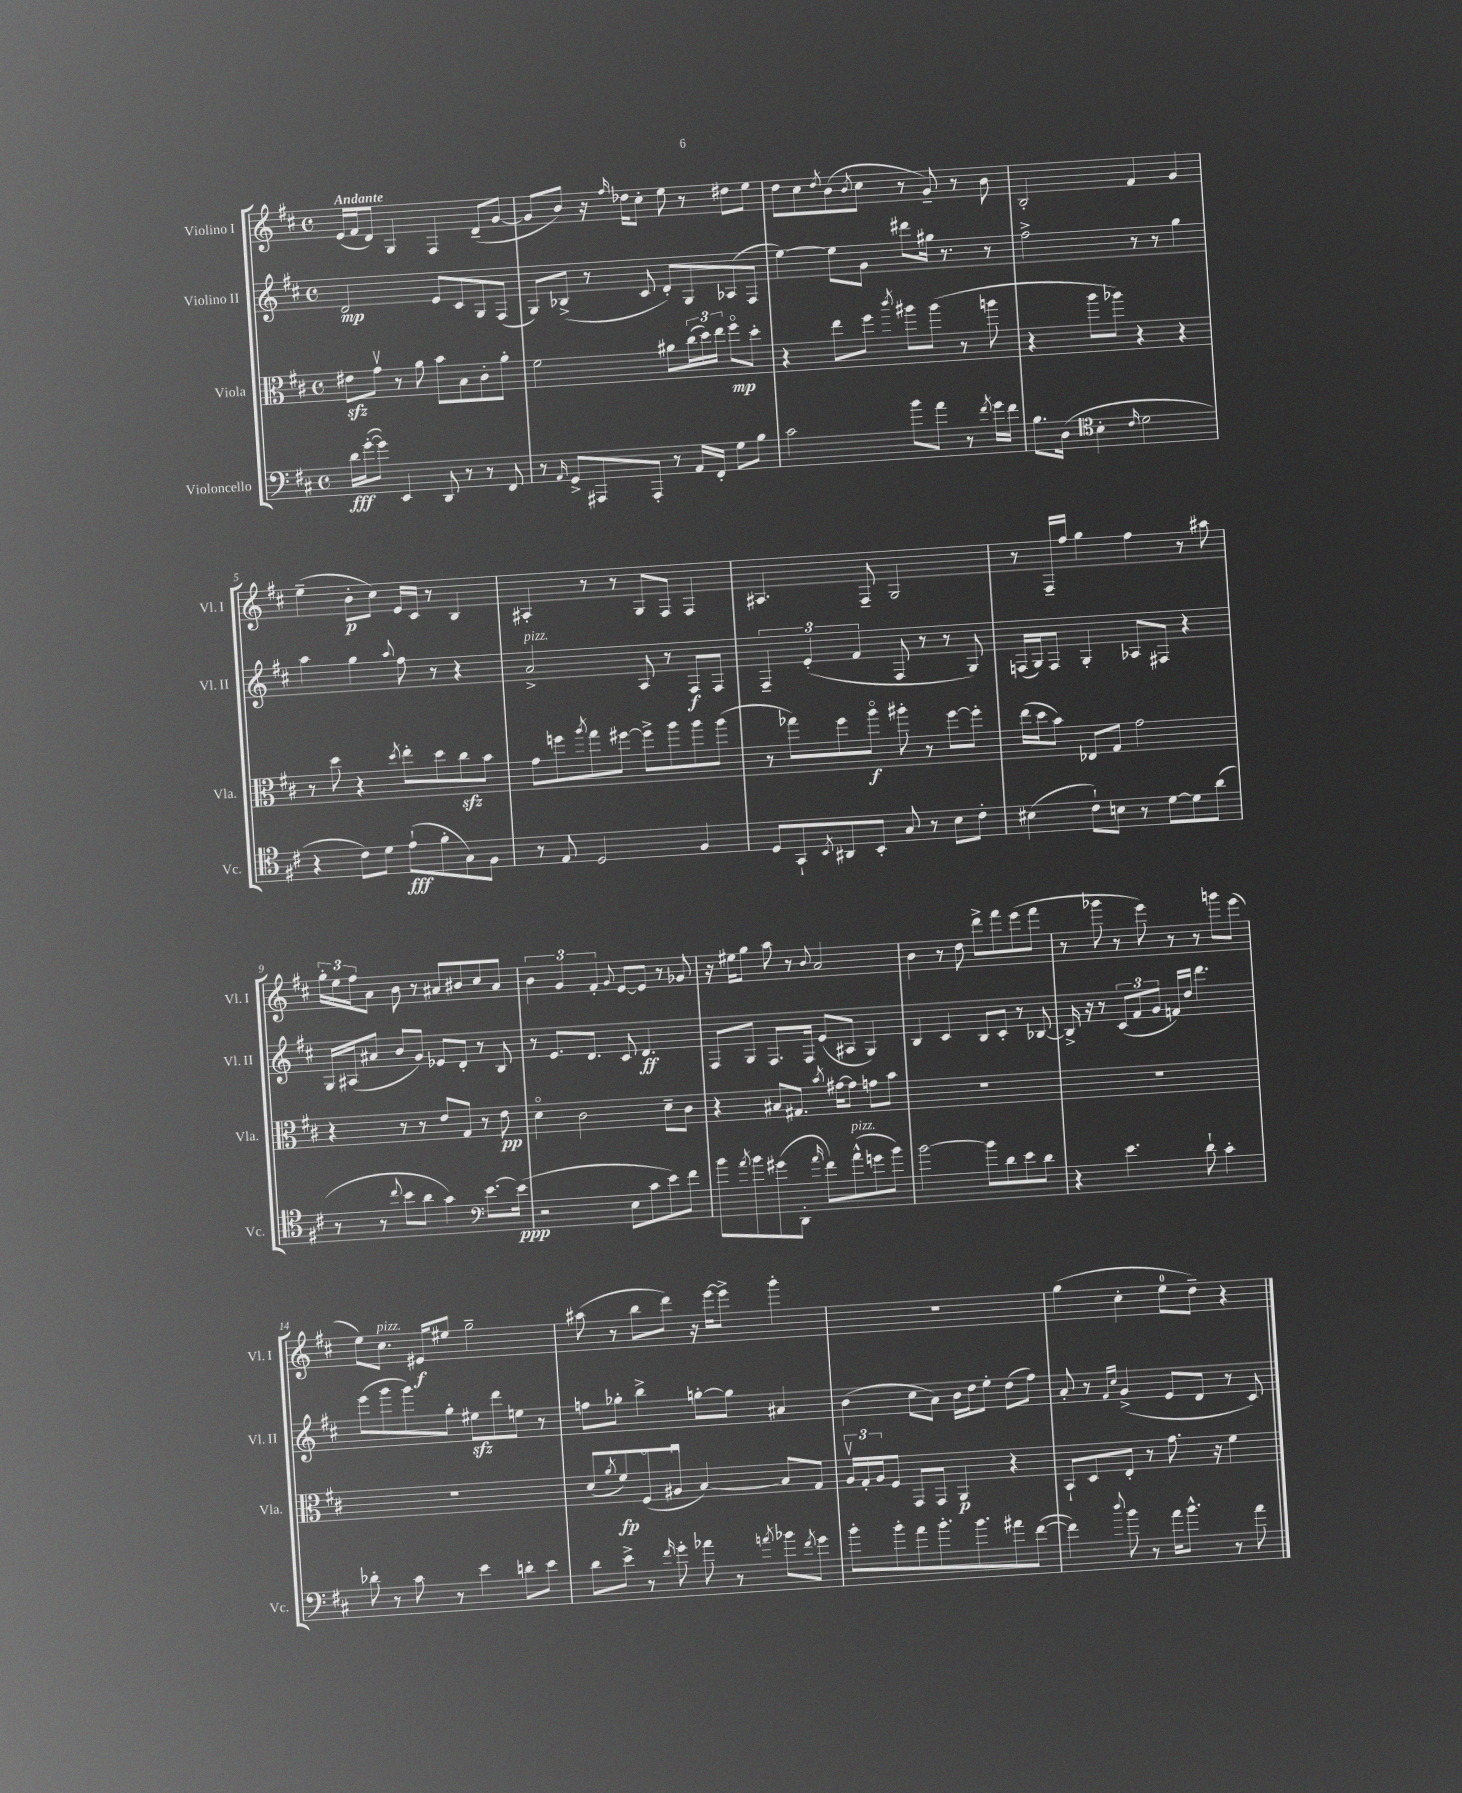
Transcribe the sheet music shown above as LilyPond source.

<<
\new StaffGroup <<
\new Staff = "s0" \with { instrumentName = "Violino I" shortInstrumentName = "Vl. I" } {
    \clef treble \key d \major \defaultTimeSignature \time 4/4 \tempo "Andante"
    e'16( fis'16 d'8) g4 fis4 d'8--( g'8~ |
    g'8 b'8) r16 \grace { fis''16 } des''16 cis''8-. e''8 r8 dis''8 e''8 |
    d''8 cis''8 \acciaccatura { d''8 } b'8( \acciaccatura { b'8 } cis''8 r8 g'8--) r8 b'8 |
    b2-. fis'4 g'4 |
    e''4--( b'8-.\p cis''8) e'16 cis'16 r8 b4 |
    ais4-. r8 r8 g8 fis8 fis4 |
    ais4. fis8-- g2 |
    r8 fis16-- fis''16 g''4 fis''4 r8 ais''8 |
    \tuplet 3/2 { g''16-. e''16 fis''16 } a'8 b'8 r8 ais'8 bis'8 cis''8 ais'8 |
    \tuplet 3/2 { b'4 g'4 fis'4-. } \appoggiatura { g'8 } e'8~ e'8 r8 ges'8 |
    r16 eis''16 g''8 a''8 r8 \appoggiatura { b'8 } a'2 |
    b'4 r8 d''8 d'''8-> fis'''8 e'''8( fis'''8 |
    r8 ges'''8 r8 e'''8) r8 r8 g'''8 e'''8( |
    e''8) cis''8.^\markup { \italic "pizz." } eis'16\f eis''8 g''2-- |
    ais''8( r8 b''8 d'''8) r16 e'''16~ e'''8-> g'''4-. |
    R1 |
    g''4( cis''4-. e''8-0 d''8--) r4 \bar "|." |
}
\new Staff = "s1" \with { instrumentName = "Violino II" shortInstrumentName = "Vl. II" } {
    \clef treble \key d \major \defaultTimeSignature \time 4/4
    d'2\mp e'8 cis'8 g8 fis8( |
    g8) bes8->( r8 cis'8 d'8-.) g8 aes8( fis8 |
    e''4~) e''8 g'8 dis'''8 gis''16 r8. r8 |
    fis''2-> r8 r8 g''4 |
    a''4 g''4 \appoggiatura { a''8 } fis''8 r8 r4 |
    a'2->^\markup { \italic "pizz." } a8 r8 fis8\f fis8 |
    \tuplet 3/2 { fis4-- e'4-.( fis'4 } fis8 r8 r8 g8) |
    f16( g16) f8 g4-. aes8 fis8 r4 |
    g16 ais16( ais'8 b'8 g'8) ees'8 d'8-. r8 b8 |
    r8 e'8. d'8. cis'8 d'4.\ff |
    fis8 g8 fis8. fis16 e'8( ais8 g4) |
    b4 cis'4 b8 cis'8-. r8 bes8~ |
    bes16-> r16 r8 \tuplet 3/2 { cis'8( fis'8 g'8 } f'16) d''16 d'''4. |
    e'''8( g'''8 g'''8) g''8-. eis''8\sfz d'''8 e''8 r8 |
    f''8 ges''8-. b''4-> g''8~-. g''8 ais'4 |
    b'4( cis''8 a'8) b'16 d''16 e''8-. d''8( fis''8) |
    a'8-. r8 \grace { fis'16 cis''16 } g'4->( e'8 d'8 r8 cis'8) \bar "|." |
}
\new Staff = "s2" \with { instrumentName = "Viola" shortInstrumentName = "Vla." } {
    \clef alto \key d \major \defaultTimeSignature \time 4/4
    eis'8\sfz g'8\upbow r8 a'8 b'8 b8 cis'8-. a'8-. |
    fis'2 ais'8 \tuplet 3/2 { cis''16( d''16) e''16 } fis''8\flageolet\mp d''8-. |
    r4 e''8 fis''8 \acciaccatura { cis'''8 } ais''8 ais''8( r8 a''8 |
    r4 a''8 aes''8) r4 r4 |
    r8 d''8 r4 \acciaccatura { d''8 } e''8-. d''8 cis''8\sfz b'8 |
    g'8 f''8 \acciaccatura { a''8 } g''8 fis''8~ fis''8-> a''8 a''8 a''8( |
    r8 ges''8) fis''8 a''8\flageolet\f ais''8-. r8 fis''8~ fis''8-. |
    e''16( d''16 b'8) ees8 g8 g'2 |
    r4 r8 r8 e'8 g8 r8 e'8\pp |
    d'4\flageolet cis'2 d'8-- cis'8 |
    r4 bis8 gis8. \acciaccatura { b'8 } gis'16~ gis'8 g'8 b'8 |
    R1 |
    R1 |
    R1 |
    d'8( \acciaccatura { a'8 } fis'8\fp) fis8\flageolet( ais8\downbow b4~) b8 g8 |
    \tuplet 3/2 { a16\upbow g16-. a16 } fis8 g,8 g,8 a,4\p r4 |
    b,8-! d8 e8-. r8 g'8. r16 fis'4 \bar "|." |
}
\new Staff = "s3" \with { instrumentName = "Violoncello" shortInstrumentName = "Vc." } {
    \clef bass \key d \major \defaultTimeSignature \time 4/4
    d'16\fff g'16~-.( g'8) e,4 d,8 r8 r8 fis,8 |
    r8 \grace { a,16 } g,8-> ais,,8 ais,,8-. r8 a,16 fis,16-. g8 b8 |
    cis'2 b'8 a'8 r8 \acciaccatura { fis'8 } g'16 fis'16 |
    b8. d16( \clef tenor b4-. \grace { cis'16 } d'2 |
    r4 cis'8) d'8 e'8-!\fff( fis'8-. g8) fis8 |
    r8 e8 d2 fis4 |
    d8 g,8-! \acciaccatura { b,8 } ais,8 b,8-. g8 r8 b8 cis'8-. |
    bis4( cis'8-!) b8 r8 d'8~ d'8 a'8( |
    r8 r8 \appoggiatura { cis''8 } b'8 a'8 g'4) \clef bass e'8.~ e'16\ppp( |
    r2 e8 cis'8 e'8) fis'8 |
    b'8 \acciaccatura { a'8 } b'8 gis'8( d,8-. \grace { a'16 } fis'8) a'8-^^\markup { \italic "pizz." }( g'8 b'8) |
    b'2~ b'8 d'8 e'8 d'8 |
    r4 e'4. d'8-! cis'4-. |
    des'8-. r8 cis'8 r8 e'4 d'8-. e'8 |
    d'8 e'8-> r8 \grace { fis'16 } g'8-. aes'8 r8 \acciaccatura { a'8 } bes'8 \acciaccatura { fis'8 } g'8 |
    b'8-. b'8-. a'8 b'8.-. b'8. ais'8 fis'8~( |
    fis'4) \appoggiatura { d''8 } b'8 r8 a'16 b'8.-^ r8 a'8 \bar "|." |
}
>>
>>
